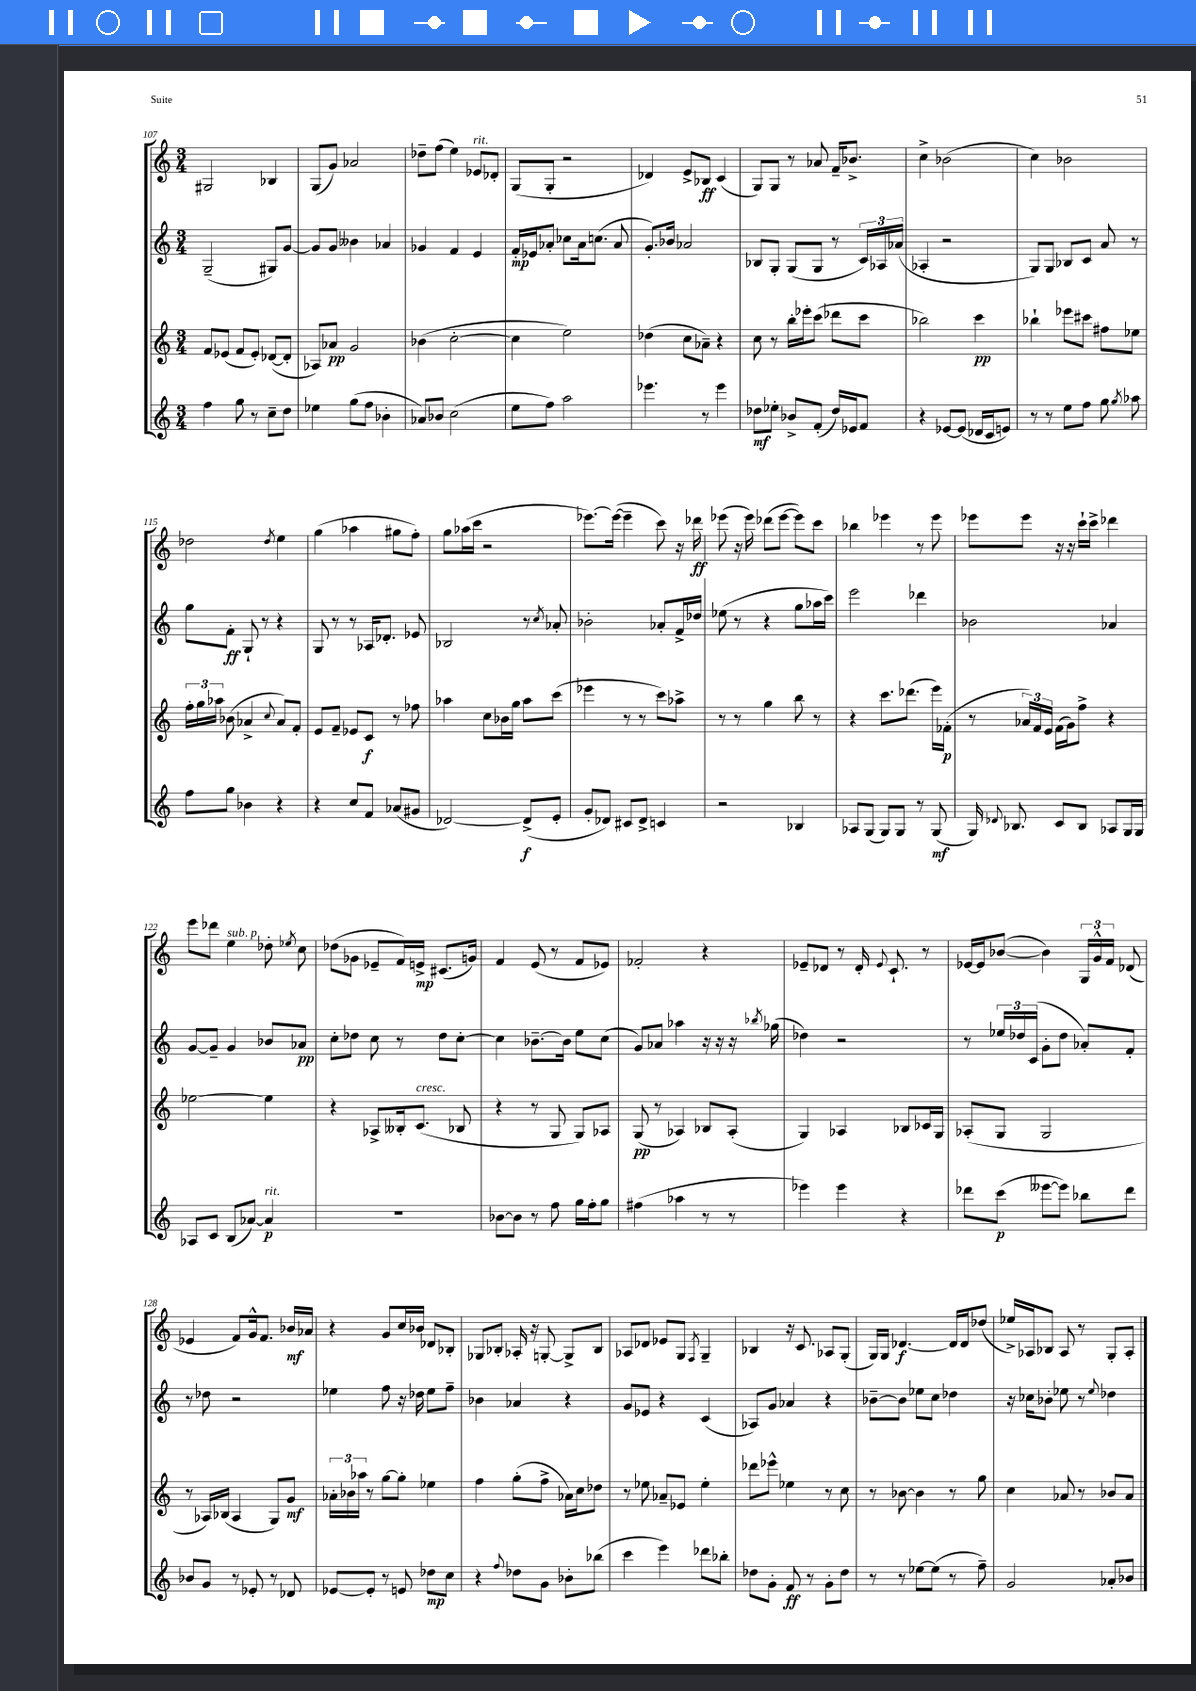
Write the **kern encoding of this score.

**kern	**kern	**kern	**kern
*staff4	*staff3	*staff2	*staff1
*clefG2	*clefG2	*clefG2	*clefG2
*k[]	*k[]	*k[]	*k[]
*M3/4	*M3/4	*M3/4	*M3/4
4ff	8f	(2G~	2G#
.	(8e-	.	.
8gg	8f	.	.
8r	8e-')	.	.
8cc~	([8d-	8G#)	4B-
8dd	8d-']	[8g	.
=	=	=	=
4ee-	8A-)	8g]	(8G
.	8a-	8g	8g)
(8gg	2g	4b--	2a-
8ff	.	.	.
4b-'	.	4a-	.
=	=	=	=
8a-)	(4b-	4g-	8dd-~
8b-	.	.	(8ff
(2cc	[2cc'	4f	4ee)
.	.	4e	8e-
.	.	.	8d-'
=	=	=	=
8ee	4cc]	16f'	(8G
.	.	16e-	.
8ff)	.	8a-'	8G'
2aa	2ee)	8cc-	2r
.	.	16a-	.
.	.	(8.cc	.
.	.	8a-	.
=	=	=	=
4.eee-	(4dd-	8.g')	4d-)
.	.	16b-	.
.	8cc	2a-	8e^
8r	8a-~)	.	8B-
4eee-	4r	.	(4c
=	=	=	=
8dd-	8cc	8B-	8G)
8ee-'	8r	8G'	8G
8b-^	16bb'	(8G	8r
.	16eee-'	.	.
(8f'	(8ccc	8G	8a-
16dd-)	8ddd-	8r	16f~
16e-	.	.	8.b-^
8f	8ccc	24c)	.
.	.	24A-	.
.	.	(24a-	.
=	=	=	=
4r	2bb-)	4A-'	4cc^
[8e-	.	2r	(2b-
(8e-]	.	.	.
16d-	4ccc	.	.
16c	.	.	.
8e)	.	.	.
=	=	=	=
8r	4bb-`	8G)	4cc)
8r	.	8G	.
8ee	8eee-	8B-	2b-
8ff	8ccc#	8c	.
8gg	8ff#	8a	.
8qgg	.	.	.
8aa-	8ee-	8r	.
=	=	=	=
8ff	24ff'	8gg	2dd-
.	24gg	.	.
.	24aa-	.	.
8gg	(8b-	8f'	.
4b-	4a-^	8G`	.
.	.	8r	.
.	8qqcc	.	8qdd-
4r	8a-)	4r	4ee
.	8f'	.	.
=	=	=	=
4r	8e	8G	(4gg
.	8f~	8r	.
8cc	8e-	8r	4aa-
8f	8c	16A-	.
.	.	8.d-'	.
(8a-	8r	.	8gg#
8g#	8ff-	8e-	8ff')
=	=	=	=
[2d-)	4aa-	2B-	8gg
.	.	.	(16aa-
.	.	.	16ccc
.	8cc	.	2r
.	16b-	.	.
.	16gg	.	.
(8d-^]	8aa-	8r	.
.	.	8qcc	.
8e'	(8ccc	8a-'	.
=	=	=	=
8g'	4eee-	2b-'	[8.eee-)
8d-)	.	.	.
.	.	.	(16eee-_
8c#	8r	.	4eee-~]
8d-^	8r	.	.
4c	8ccc)	8a-'	8ccc)
.	8aa-^	16f^	16r
.	.	16dd-	16ddd-
=	=	=	=
2r	8r	(8ee-	(8eee-
.	8r	8r	16r
.	.	.	16eee-)
.	4gg	4r	(8ddd-
.	.	.	[8eee-
4B-	8bb	8gg	8eee-])
.	8r	16aa-	8ccc
.	.	16ccc)	.
=	=	=	=
8A-	4r	2eee	4bb-
(8G	.	.	.
8G)	8.ccc	.	4eee-
8G	.	.	.
.	(8.ddd-	.	.
8r	.	4ddd-	8r
(8G	16eee)	.	8eee-
.	(16f-'	.	.
=	=	=	=
16G)	8r	2b-	8eee-
8qqd-	.	.	.
8.B-	.	.	.
.	24a-)	.	8eee-
.	24f	.	.
.	24e	.	.
8c	(16f	.	16r
.	16g)	.	16r
8B-	8ff^	.	16ccc`
.	.	.	16ccc^
8A-	4r	4a-	4ddd-
16G	.	.	.
16G	.	.	.
=	=	=	=
8A-	[2ee-	[8g	8eee
8c	.	8g~]	8ddd-
(8B	.	4g	4ee
[8a-)	.	.	.
4a-]	4ee-]	8b-	8dd-'
.	.	.	8qee-
.	.	8a-	8cc
=	=	=	=
2.r	4r	8cc'	(8dd-
.	.	8dd-	8g-
.	8A-^	8cc	8e-~
.	16B--'	8r	16f)
.	(8.c	.	16e^
.	.	8dd-	(8.c#
.	8B-	[8cc'	.
.	.	.	16g)
=	=	=	=
[8b-	4r	4cc]	4f
8b-]	.	.	.
8r	8r	[8.b-~	(8e
8ff	8G	.	8r
.	.	16b-]	.
16gg	8G)	8ee	8f
16ff'	.	.	.
8gg	8A-	(8cc	8e-)
=	=	=	=
(4ff#	(8G	8g)	2f-'
.	8r	8a-	.
4aa-	4A-)	4aa-	.
8r	8B-	16r	4r
.	.	16r	.
8r	(8A-'	16r	.
.	.	8qbb-	.
.	.	(16gg-	.
=	=	=	=
4eee-)	4G)	4dd-)	8e-~
.	.	.	8d-
4eee-	4A-	2r	8r
.	.	.	16d-'
.	.	.	8qqe-
.	.	.	8.c`
4r	8B-	.	.
.	16c-	.	8r
.	16G	.	.
=	=	=	=
8ddd-	(8A-'	8r	[16e-
.	.	.	16e-]
(8ccc	8G	24ee-	([8b-
.	.	24dd-	.
.	.	(24c	.
[8eee--	2G	8g'	4b-])
8eee--])	.	8dd-	.
8bb-	.	8a-')	24G
.	.	.	24g^^
.	.	.	24f
8ddd-	.	8f'	(8d-
=	=	=	=
8b-	8r	8r	4e-
8g	16A-)	8dd-	.
.	(16B-	.	.
8r	4A-	2r	8f)
8e-'	.	.	16g^^
.	.	.	8.f
8r	8G)	.	.
8d-	8g	.	16b-
.	.	.	16a-
=	=	=	=
[8e-	24a-'	4ee-	4r
.	24b-	.	.
.	24aa-	.	.
8e-']	8r	.	.
8r	[8gg	8ff	8g
8e	8gg']	16r	16cc
.	.	16dd-	16b-
8dd-	4ee-	8ee-	8d-
8cc	.	8ff~	8B-'
=	=	=	=
4r	4ff	4b-	8G-
.	.	.	8B-'
8qqff	.	.	.
8dd-	(8gg'	4a-	16A-'
.	.	.	16r
8g	8ff^	.	[8G'
8b-'	16a-)	4r	8G^]
.	16cc	.	.
(8bb-	8dd-	.	8B-
=	=	=	=
4ccc	8r	8g	8A-
.	8ee-	8e-	8d-
4eee)	8a-~	4r	8e-
.	8e-	.	8G
.	.	.	8qF
8ddd-	4ee-'	(4c	4G~
8bb-'	.	.	.
=	=	=	=
8dd-	8ddd-	8A-)	4B-
8g'	8eee-^^	8g	.
8f	4ee-	4a-	16r
.	.	.	8.c
8r	.	.	.
8g'	8r	4r	8A-
8dd-	8cc	.	(8G'
=	=	=	=
8r	8r	[8b-~	16G)
.	.	.	16G
8r	[8b-	8b-]	[4.d-
[8ee-	4b-]	8ee-	.
(8ee-]	.	8cc	.
8r	8r	4dd-	16d-]
.	.	.	16d-
8ff~)	8gg	.	(8dd-
=	=	=	=
2g	4cc	16r	16ee-^)
.	.	16cc-	16A-
.	.	8b-'	8B-
.	8a-	8ee-	8A-
.	8r	8r	8r
.	.	8qqee-	.
8a-'	8b-	4dd-	8G'
8b-	8a-	.	8A-'
==	==	==	==
*-	*-	*-	*-
